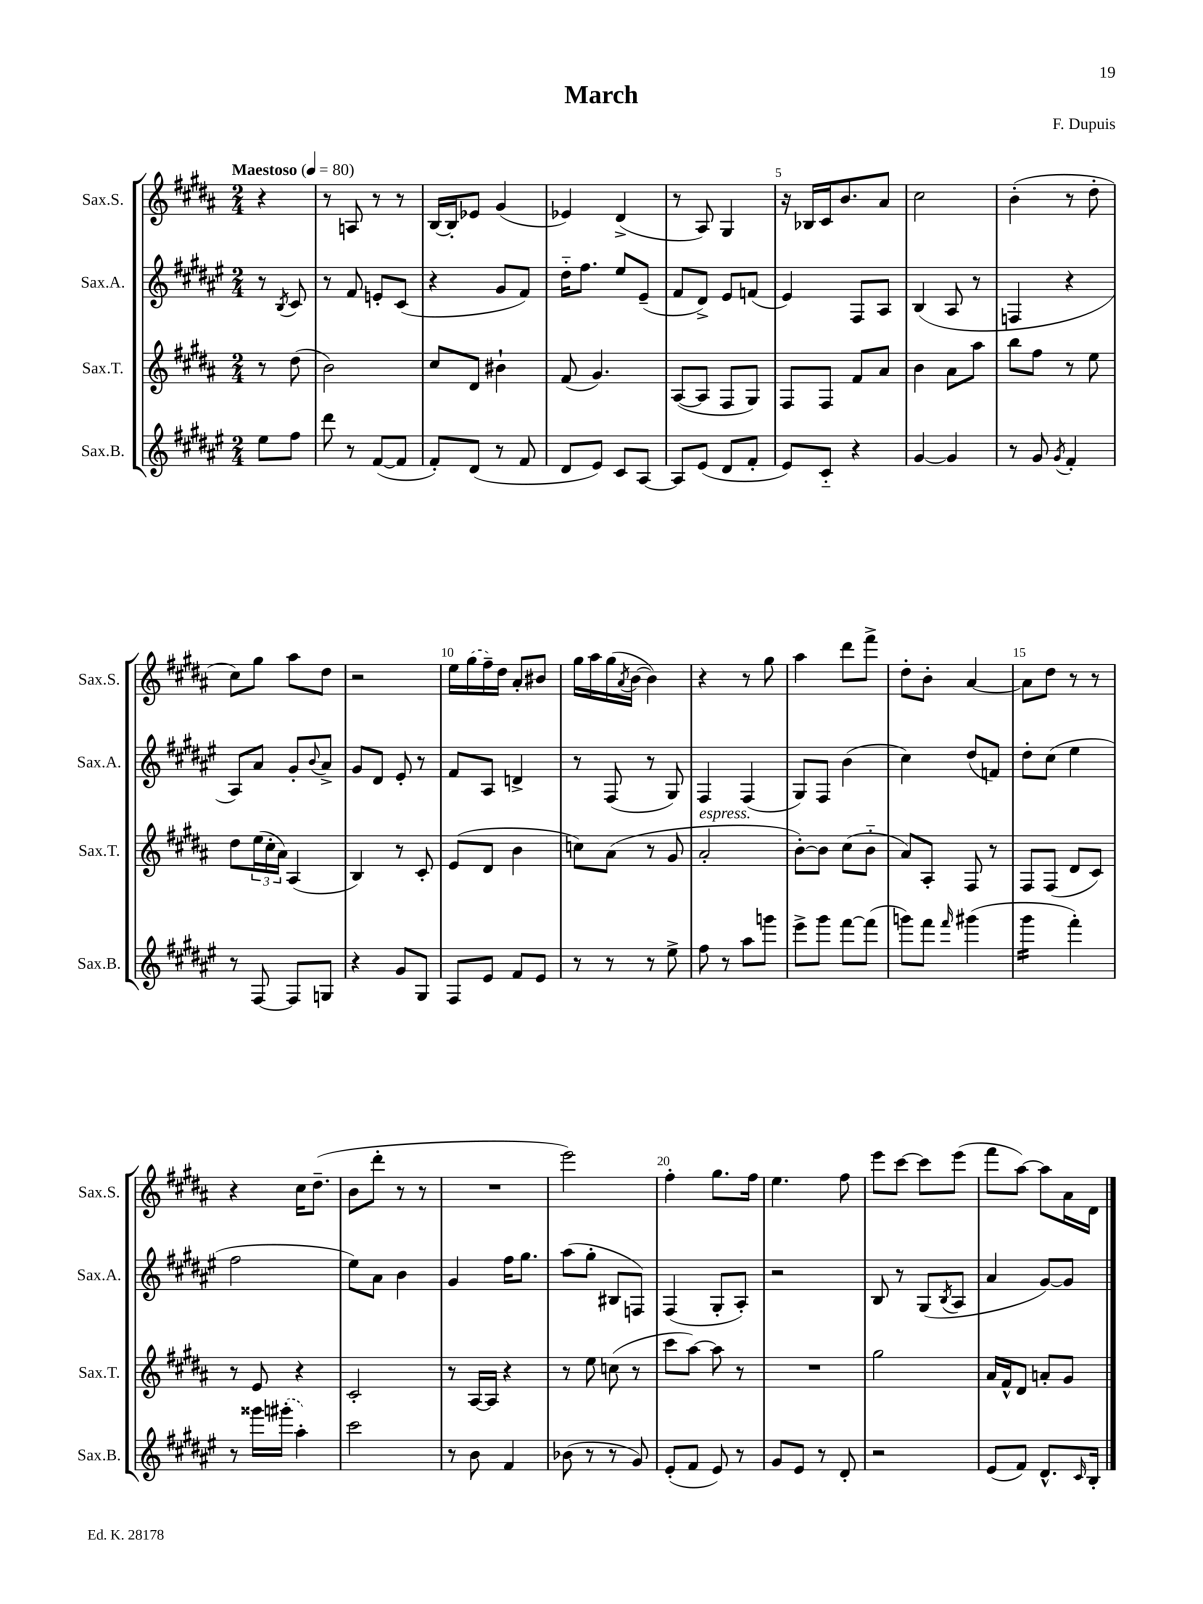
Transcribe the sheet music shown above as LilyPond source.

\header { title = "March" composer = "F. Dupuis" }
<<
\new StaffGroup <<
\new Staff = "s0" \with { instrumentName = "Sax.S." shortInstrumentName = "Sax.S." } {
    \clef treble \key b \major \numericTimeSignature \time 2/4 \partial 4 \tempo "Maestoso" 4 = 80
    r4 |
    r8 a8 r8 r8 |
    b16~ b16-. ees'8 gis'4( |
    ees'4) dis'4->( |
    r8 ais8) gis4 |
    r16 bes16 cis'16 b'8. ais'8 |
    cis''2 |
    b'4-.( r8 dis''8-. |
    cis''8) gis''8 ais''8 dis''8 |
    r2 |
    e''16 \once \slurDashed gis''16( fis''16--) dis''16 ais'8-. bis'8 |
    gis''16 ais''16 gis''16( \acciaccatura { ais'8 } b'16~ b'4) |
    r4 r8 gis''8 |
    ais''4 dis'''8 fis'''8-> |
    dis''8-. b'8-. ais'4~ |
    ais'8 dis''8 r8 r8 |
    r4 cis''16 dis''8.--( |
    b'8 dis'''8-. r8 r8 |
    R2 |
    e'''2) |
    fis''4-. gis''8. fis''16 |
    e''4. fis''8 |
    e'''8 cis'''8~ cis'''8 e'''8( |
    fis'''8 ais''8~) ais''8 ais'16 dis'16 \bar "|." |
}
\new Staff = "s1" \with { instrumentName = "Sax.A." shortInstrumentName = "Sax.A." } {
    \clef treble \key fis \major \numericTimeSignature \time 2/4 \partial 4
    r8 \acciaccatura { b8 } cis'8 |
    r8 fis'8 e'8-. cis'8( |
    r4 gis'8 fis'8) |
    dis''16-_ fis''8. eis''8 eis'8--( |
    fis'8 dis'8->) eis'8 f'8( |
    eis'4) fis8 ais8 |
    b4( ais8 r8 |
    f4 r4 |
    ais8) ais'8 gis'8-. \appoggiatura { b'8 } ais'8-> |
    gis'8 dis'8 eis'8-. r8 |
    fis'8 ais8 d'4-> |
    r8 fis8( r8 gis8) |
    fis4 fis4( |
    gis8) fis8 b'4( |
    cis''4) dis''8( f'8) |
    dis''8-. cis''8( eis''4 |
    fis''2 |
    eis''8) ais'8 b'4 |
    gis'4 fis''16 gis''8. |
    ais''8( gis''8-. bis8 f8) |
    fis4( gis8-. ais8-.) |
    r2 |
    b8 r8 gis8( \acciaccatura { b8 } ais8 |
    ais'4 gis'8~) gis'8 \bar "|." |
}
\new Staff = "s2" \with { instrumentName = "Sax.T." shortInstrumentName = "Sax.T." } {
    \clef treble \key b \major \numericTimeSignature \time 2/4 \partial 4
    r8 dis''8( |
    b'2) |
    cis''8 dis'8 bis'4-! |
    fis'8( gis'4.) |
    ais8~( ais8 fis8 gis8) |
    fis8 fis8 fis'8 ais'8 |
    b'4 ais'8 ais''8 |
    b''8 fis''8 r8 e''8 |
    dis''8 \tuplet 3/2 { e''16( cis''16-. ais'16) } ais4( |
    b4) r8 cis'8-. |
    e'8( dis'8 b'4 |
    c''8) ais'8( r8 gis'8 |
    ais'2-.^\markup { \italic "espress." } |
    b'8~-.) b'8 cis''8( b'8-_ |
    ais'8) ais8-. fis8 r8 |
    fis8 fis8( dis'8 cis'8) |
    r8 e'8 r4 |
    cis'2-. |
    r8 ais16~ ais16 r4 |
    r8 e''8 c''8( r8 |
    cis'''8 ais''8~) ais''8 r8 |
    R2 |
    gis''2 |
    ais'16 fis'16-^ dis'8 a'8-. gis'8 \bar "|." |
}
\new Staff = "s3" \with { instrumentName = "Sax.B." shortInstrumentName = "Sax.B." } {
    \clef treble \key fis \major \numericTimeSignature \time 2/4 \partial 4
    eis''8 fis''8 |
    dis'''8 r8 fis'8~( fis'8 |
    fis'8-.) dis'8( r8 fis'8 |
    dis'8 eis'8) cis'8 ais8~ |
    ais8 eis'8( dis'8 fis'8-. |
    eis'8) cis'8-_ r4 |
    gis'4~ gis'4 |
    r8 gis'8 \acciaccatura { gis'8 } fis'4-. |
    r8 fis8~ fis8 g8 |
    r4 gis'8 gis8 |
    fis8 eis'8 fis'8 eis'8 |
    r8 r8 r8 eis''8-> |
    fis''8 r8 ais''8 g'''8 |
    eis'''8-> gis'''8 fis'''8~ fis'''8( |
    g'''8) fis'''8 \grace { fis'''16 } gis'''4( |
    gis'''4:16 fis'''4-.) |
    r8 gisis'''16 \once \slurDashed gis'''16-.( ais''4-.) |
    cis'''2 |
    r8 b'8 fis'4 |
    bes'8( r8 r8 gis'8) |
    eis'8-.( fis'8 eis'8) r8 |
    gis'8 eis'8 r8 dis'8-. |
    r2 |
    eis'8( fis'8) dis'8.-^ \grace { cis'16 } b16-. \bar "|." |
}
>>
>>
\layout { \context { \Score \override BarNumber.break-visibility = ##(#f #t #t) barNumberVisibility = #(every-nth-bar-number-visible 5) } }
